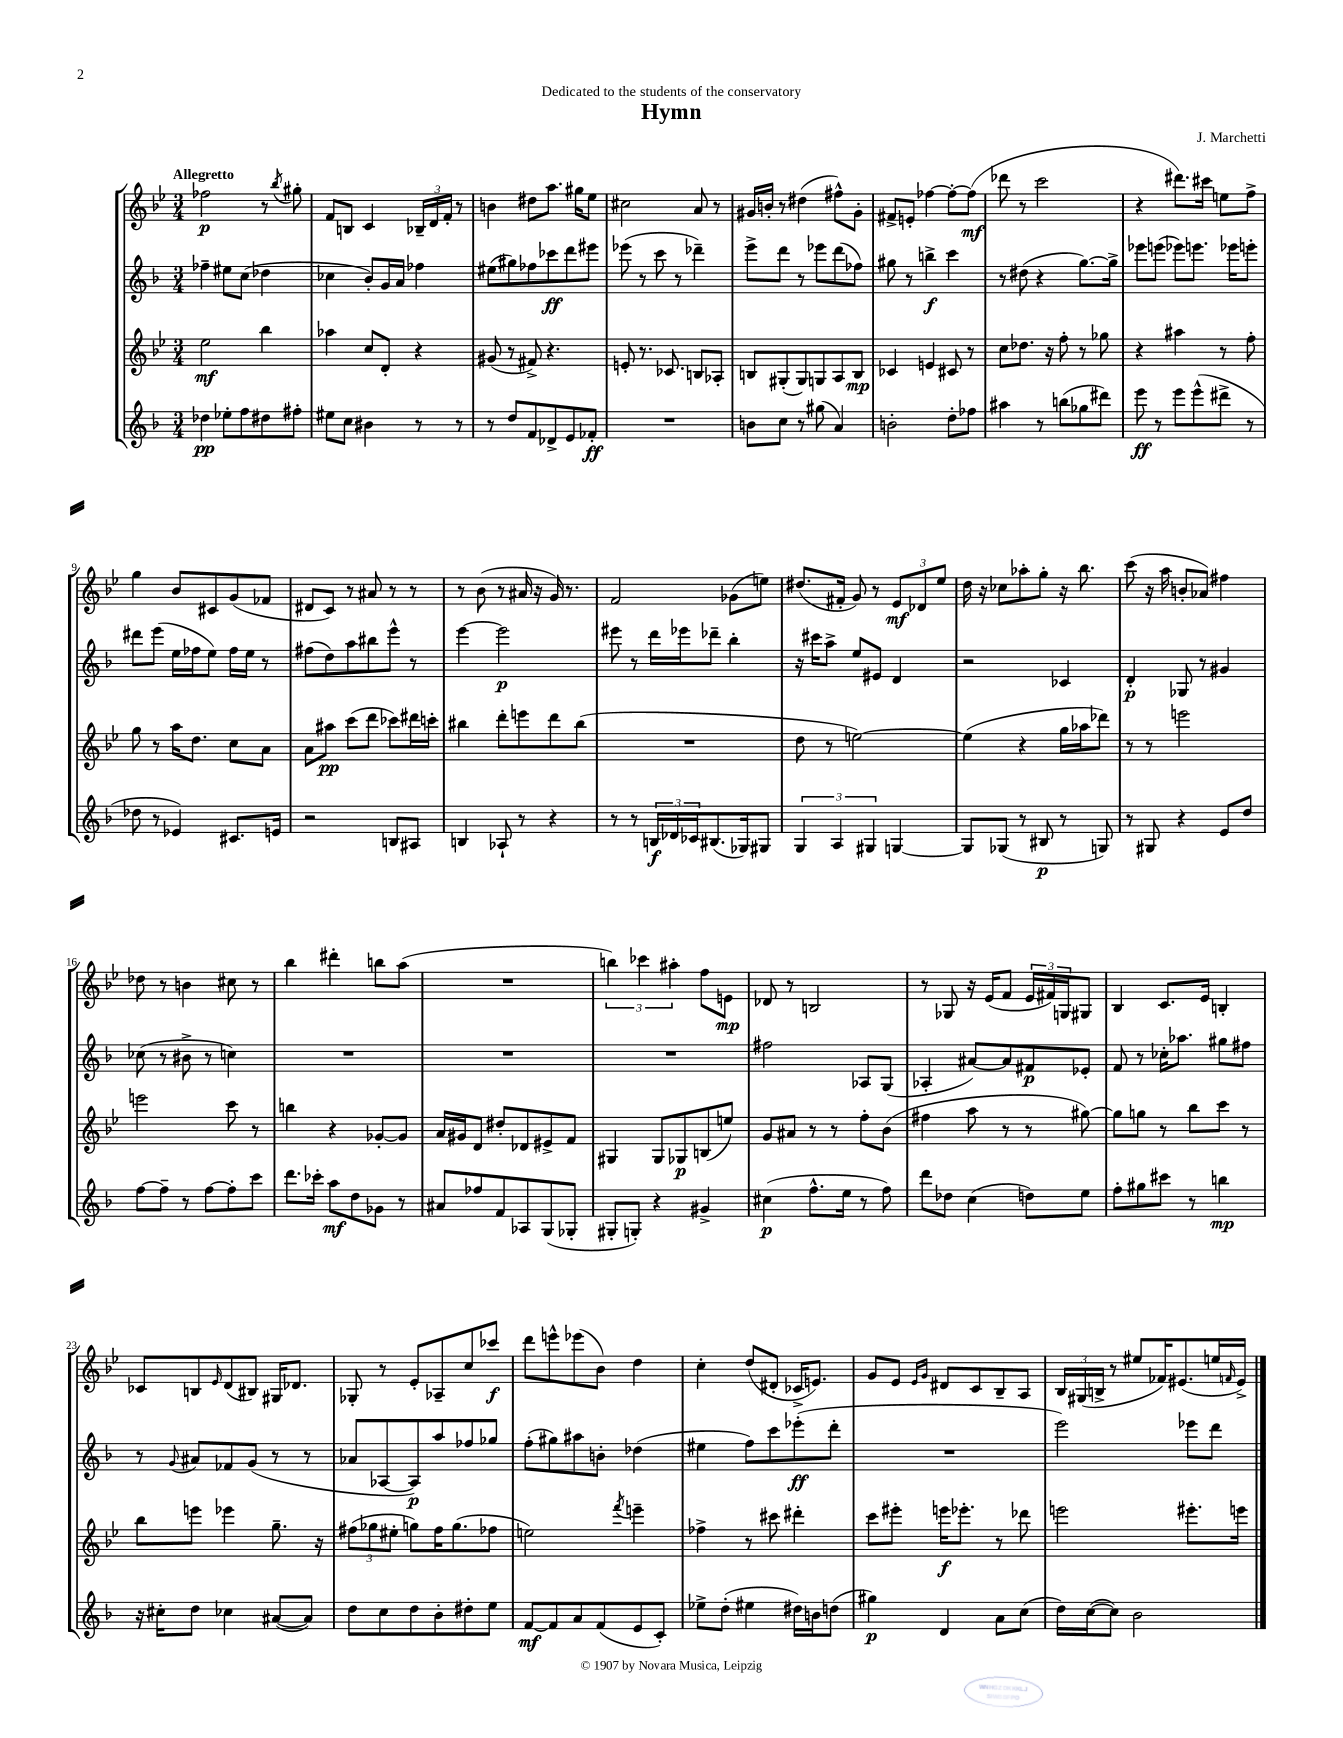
\header { title = "Hymn" composer = "J. Marchetti" dedication = "Dedicated to the students of the conservatory" }
<<
\new StaffGroup <<
\new Staff = "s0" {
    \clef treble \key bes \major \numericTimeSignature \time 3/4 \tempo "Allegretto"
    fes''2\p r8 \acciaccatura { bes''8 } gis''8-. |
    f'8 b8 c'4 \tuplet 3/2 { bes16-- d'16 f'16-. } r8 |
    b'4 dis''8 a''8. gis''16 ees''8 |
    cis''2 a'8 r8 |
    gis'16 b'16-. r8 dis''4( fis''8-^) gis'8-. |
    fis'8-> e'8-. fes''4~ fes''8~-. fes''8\mf( |
    des'''8 r8 c'''2 |
    r4 dis'''8.) cis'''16 e''8 f''8-> |
    g''4 bes'8 cis'8 g'8( fes'8 |
    dis'8 c'8) r8 ais'8 r8 r8 |
    r8 bes'8( r8 ais'16 r16 g'16) r8. |
    f'2 ges'8( e''8) |
    dis''8.( fis'16-. g'8) r8 \tuplet 3/2 { ees'8\mf des'8 ees''8 } |
    d''16 r16 ces''8 aes''8-. g''8-. r16 bes''8. |
    c'''8( r16 a''16 b'8-. aes'8) fis''4 |
    des''8 r8 b'4 cis''8 r8 |
    bes''4 dis'''4-. b''8 a''8( |
    R2. |
    \tuplet 3/2 { b''4) ces'''4 ais''4-. } f''8 e'8\mp |
    des'8 r8 b2 |
    r8 ges8 r16 ees'16( f'8 \tuplet 3/2 { ees'16 fis'16) g16 } gis8 |
    bes4 c'8. ees'16 b4-. |
    ces'8 b8 \grace { ees'16 } d'8( bis8) gis16 des'8. |
    ges8-. r8 ees'8-. aes8-- c''8 ces'''8\f |
    d'''8 e'''8-^ ees'''8( bes'8) d''4 |
    c''4-. d''8( dis'8-. ces'16-> e'8.) |
    g'8 ees'8 \grace { ees'16 g'16 } dis'8 c'8 bes8-- a8 |
    \tuplet 3/2 { bes16 gis16( b16-> } r8 eis''8 fes'16) eis'8.( e''16 \grace { f'16 } eis'16->) \bar "|." |
}
\new Staff = "s1" {
    \clef treble \key f \major \numericTimeSignature \time 3/4
    fes''4-- eis''8 c''8( des''4 |
    ces''4 bes'8-.) g'16 a'16 fes''4 |
    eis''8( gis''8) fes''8 ces'''8\ff d'''8 eis'''8 |
    ees'''8( r8 c'''8 r8 des'''4--) |
    e'''8-> d'''8 r8 ees'''8 d'''8( fes''8) |
    gis''8 r8 b''4->\f c'''4 |
    r8 dis''8( r4 g''8.~) g''16-> |
    ees'''8 e'''8( ees'''8) e'''8. ees'''16 e'''8-. |
    dis'''8 e'''8( e''16 fes''16 e''8) fes''16 e''16 r8 |
    fis''8( d''8) a''8 bis''8 e'''8-^ r8 |
    e'''4~ e'''2\p |
    eis'''8 r8 d'''16 ees'''16 des'''8-- bes''4-. |
    r16 cis'''16 a''8-> e''8 eis'8 d'4 |
    r2 ces'4 |
    d'4-.\p ges8 r8 gis'4 |
    ces''8( r8 bis'8-> r8 c''4) |
    R2. |
    R2. |
    R2. |
    fis''2 aes8 g8( |
    aes4-. ais'8~) ais'8 fis'8\p ees'8-. |
    f'8 r8 ces''16-. aes''8. gis''8 fis''8 |
    r8 \appoggiatura { g'8 } ais'8 fes'8 g'8( r8 r8 |
    aes'8 aes8~ aes8\p) a''8 fes''8 ges''8 |
    f''8-.( gis''8) ais''8 b'8-. des''4( |
    eis''4 f''8) c'''8 ees'''8-.\ff( d'''8-. |
    R2. |
    e'''2) ees'''8 d'''8 \bar "|." |
}
\new Staff = "s2" {
    \clef treble \key bes \major \numericTimeSignature \time 3/4
    ees''2\mf bes''4 |
    aes''4 c''8 d'8-. r4 |
    gis'8( r8 fis'8->) r4. |
    e'8-. r8. ces'8. b8 aes8-. |
    b8 gis8-.( gis8) g8 a8 b8\mp |
    ces'4 e'4 cis'8 r8 |
    c''8 des''8. r16 f''8-. r8 ges''8 |
    r4 ais''4 r8 f''8-. |
    g''8 r8 a''16 d''8. c''8 a'8 |
    a'8 ais''8\pp c'''8( d'''8 ces'''8) dis'''16 c'''16-. |
    bis''4 d'''8-. e'''8 d'''8 bis''8( |
    R2. |
    d''8 r8 e''2~) |
    e''4( r4 g''16 aes''16 des'''8) |
    r8 r8 e'''2 |
    e'''2 c'''8 r8 |
    b''4 r4 ges'8~-. ges'8 |
    a'16 gis'16 d'8 dis''8-. des'8 eis'8-> f'8 |
    gis4 gis8 ges8\p b8( e''8) |
    g'8 ais'8 r8 r8 f''8-. bes'8( |
    fis''4 a''8 r8 r8 gis''8~) |
    gis''8 g''8 r8 bes''8 c'''8 r8 |
    bes''8 e'''8 ees'''4 g''8.-- r16 |
    \tuplet 3/2 { fis''8( ges''8 eis''8-. } g''8) fis''16 g''8.( fes''8 |
    e''2) \acciaccatura { f'''8 } e'''4-- |
    fes''4-> r8 cis'''8 dis'''4-. |
    c'''8 eis'''8-. e'''16\f ees'''8.-. r8 des'''8 |
    e'''2 eis'''8.-. e'''16 \bar "|." |
}
\new Staff = "s3" {
    \clef treble \key f \major \numericTimeSignature \time 3/4
    des''4\pp ees''8-. f''8 dis''8 fis''8-. |
    eis''8 c''8 bis'4 r8 r8 |
    r8 d''8 f'8 des'8-> e'8 fes'8-.\ff |
    R2. |
    b'8 c''8 r8 gis''8( a'4) |
    b'2-. d''8-. fes''8 |
    ais''4 r8 b''8( ges''8 dis'''8) |
    e'''8\ff r8 e'''8 e'''8-^( dis'''8-> r8 |
    des''8 r8 ees'4) cis'8. e'16 |
    r2 b8 ais8 |
    b4 aes8-! r8 r4 |
    r8 r8 \tuplet 3/2 { b16\f des'16 ces'16 } bis8.( ges16) gis8 |
    \tuplet 3/2 { g4 a4 gis4 } g4~ |
    g8 ges8( r8 bis8\p r8 g8) |
    r8 gis8 r4 e'8 d''8 |
    f''8~ f''8-- r8 f''8~ f''8-. c'''8 |
    d'''8. ces'''16-. a''8\mf d''8 ges'8 r8 |
    ais'8 fes''8 f'8 aes8 g8( ges8-. |
    gis8-. g8-.) r4 gis'4-> |
    cis''4\p( f''8.-^ e''16 r8 f''8) |
    d'''8 des''8 c''4( d''8) e''8 |
    f''8-. gis''8 cis'''8 r8 b''4\mp |
    r16 cis''16-. d''8 ces''4 ais'8~( ais'8) |
    d''8 c''8 d''8 bes'8-. dis''8-. e''8 |
    f'8~\mf f'8 a'8 f'8( e'8 c'8-.) |
    ees''8-> d''8-.( eis''4 dis''16) b'16 d''8( |
    gis''4\p) d'4 a'8 c''8( |
    d''16) c''16~( c''8) bes'2 \bar "|." |
}
>>
>>
